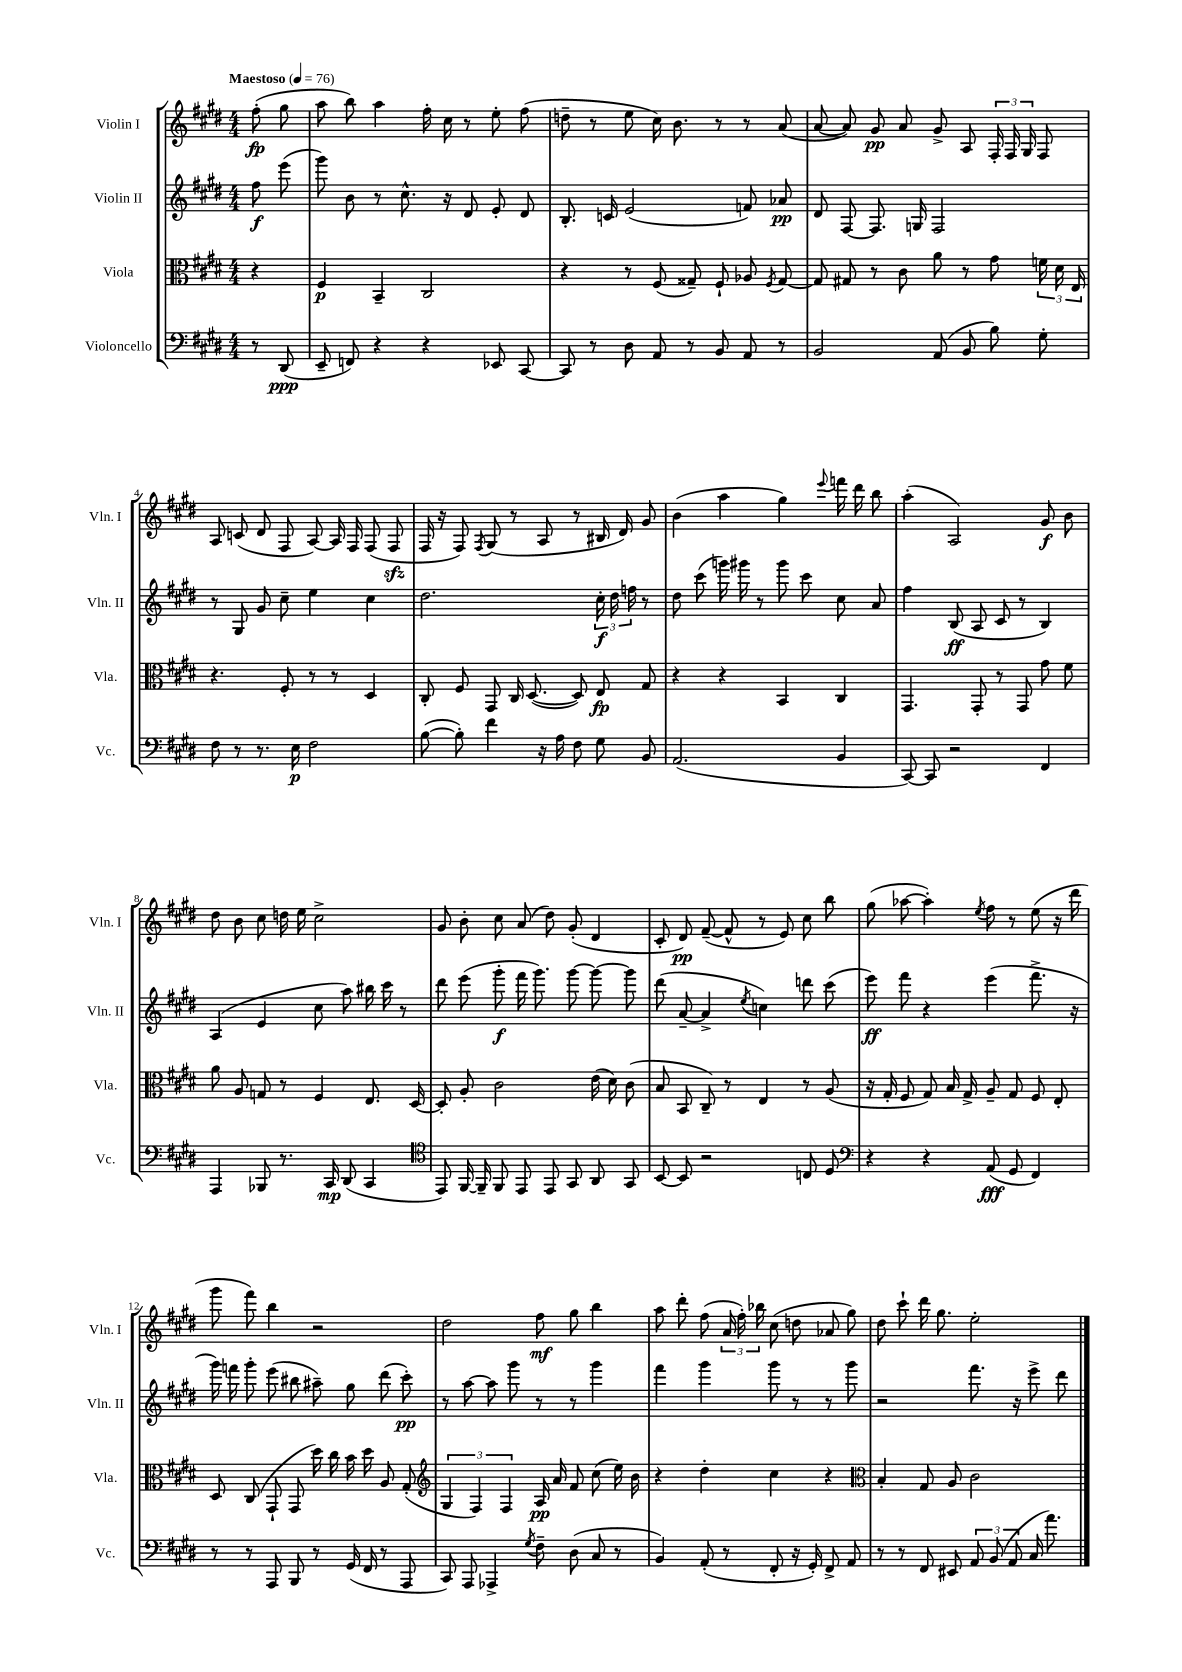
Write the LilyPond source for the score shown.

<<
\new StaffGroup <<
\new Staff = "s0" \with { instrumentName = "Violin I" shortInstrumentName = "Vln. I" } {
    \clef treble \key e \major \numericTimeSignature \time 4/4 \partial 4 \tempo "Maestoso" 4 = 76
    \autoBeamOff fis''8-.\fp( gis''8 |
    a''8 b''8) a''4 fis''16-. cis''16 r8 e''8-. fis''8( |
    d''8-- r8 e''8 cis''16) b'8. r8 r8 a'8( |
    a'8~ a'8) gis'8\pp a'8 gis'8-> a8 \tuplet 3/2 { fis16-. fis16 gis16 } fis8 |
    a8 c'8( dis'8 fis8 a8~) a16 fis16 fis8( fis8\sfz |
    fis16 r16 fis8) \acciaccatura { fis8 } gis8( r8 a8 r8 bis16 dis'16) gis'8 |
    b'4( a''4 gis''4) \appoggiatura { e'''8 } f'''16 dis'''16 b''8 |
    a''4-.( a2) gis'8\f b'8 |
    dis''8 b'8 cis''8 d''16 e''16 cis''2-> |
    gis'8 b'8-. cis''8 a'8( dis''8) gis'8-.( dis'4 |
    cis'8-. dis'8\pp) fis'8~--( fis'8-^ r8 e'8) cis''8 b''8 |
    gis''8( aes''8~ aes''4-.) \acciaccatura { e''8 } fis''8 r8 e''8( r16 dis'''16 |
    gis'''8 fis'''8) b''4 r2 |
    dis''2 fis''8\mf gis''8 b''4 |
    a''8 dis'''8-. fis''8( \tuplet 3/2 { a'16 fis''16-.) bes''16 } cis''8( d''8 aes'8 gis''8) |
    dis''8 cis'''8-! dis'''16 gis''8. e''2-. \bar "|." |
}
\new Staff = "s1" \with { instrumentName = "Violin II" shortInstrumentName = "Vln. II" } {
    \clef treble \key e \major \numericTimeSignature \time 4/4 \partial 4
    \autoBeamOff fis''8\f e'''8( |
    gis'''8) b'8 r8 cis''8.-^ r16 dis'8 e'8-. dis'8 |
    b8.-. c'16 e'2( f'8) aes'8\pp |
    dis'8 fis8~ fis8. g16 fis2 |
    r8 gis8 gis'8 cis''8-- e''4 cis''4 |
    dis''2. \tuplet 3/2 { cis''16-.\f dis''16 f''16 } r8 |
    dis''8 cis'''8( g'''16) gis'''16 r8 gis'''8 cis'''8 cis''8 a'8 |
    fis''4 b8\ff( a8 cis'8 r8 b4) |
    a4( e'4 cis''8 a''8) bis''16 cis'''16 r8 |
    dis'''8 e'''8( gis'''8-.\f fis'''16 gis'''8.) gis'''8~ gis'''8~ gis'''8 |
    dis'''8( a'8~-- a'4-> \acciaccatura { e''8 } c''4) d'''8 cis'''8( |
    e'''8\ff) fis'''8 r4 e'''4( fis'''8.-> r16 |
    gis'''16) f'''16 gis'''8-. e'''8( bis''8 ais''8--) gis''8 dis'''8( cis'''8-.\pp) |
    r8 a''8~ a''8 gis'''8 r8 r8 gis'''4 |
    fis'''4 gis'''4 gis'''8 r8 r8 gis'''8 |
    r2 fis'''8. r16 e'''8-> dis'''8 \bar "|." |
}
\new Staff = "s2" \with { instrumentName = "Viola" shortInstrumentName = "Vla." } {
    \clef alto \key e \major \numericTimeSignature \time 4/4 \partial 4
    \autoBeamOff r4 |
    fis4\p b,4-- cis2 |
    r4 r8 fis8( gisis8--) fis8-! aes8 \acciaccatura { fis8 } gisis8~ |
    gisis8 gis8 r8 cis'8 a'8 r8 gis'8 \tuplet 3/2 { f'16 dis'16 e16 } |
    r4. fis8-. r8 r8 dis4 |
    cis8-. fis8 gis,8 cis16 dis8.~( dis8) e8\fp gis8 |
    r4 r4 b,4 cis4 |
    gis,4. gis,8-. r8 gis,8 gis'8 fis'8 |
    a'8 a8 g8 r8 fis4 e8. dis16~ |
    dis8-. a8-. cis'2 e'16( dis'16) cis'8( |
    b8 b,8 cis8--) r8 e4 r8 a8( |
    r16 gis16-. fis8 gis8) b16 gis16-> a8-- gis8 fis8 e8-. |
    dis8 cis8( gis,8-! gis,8 dis''16) cis''16 b'16 dis''16 a8 gis8-.( |
    \clef treble \tuplet 3/2 { gis4 fis4) fis4 } a16\pp a'16 fis'8 cis''8( e''16) b'16 |
    r4 dis''4-. cis''4 r4 |
    \clef alto b4-. gis8 a8 cis'2 \bar "|." |
}
\new Staff = "s3" \with { instrumentName = "Violoncello" shortInstrumentName = "Vc." } {
    \clef bass \key e \major \numericTimeSignature \time 4/4 \partial 4
    \autoBeamOff r8 dis,8\ppp( |
    e,8-- f,8) r4 r4 ees,8 cis,8~ |
    cis,8 r8 dis8 a,8 r8 b,8 a,8 r8 |
    b,2 a,8( b,8 b8) gis8-. |
    fis8 r8 r8. e16\p fis2 |
    b8~( b8-.) fis'4 r16 a16 fis8 gis8 b,8 |
    a,2.( b,4 |
    cis,8~) cis,8 r2 fis,4 |
    a,,4 bes,,8 r8. cis,16\mp dis,8( cis,4 |
    \clef tenor e,8) fis,16~ fis,16-- fis,8 e,8 e,8 gis,8 a,8 gis,8 |
    b,8~ b,8 r2 c8 dis8 |
    \clef bass r4 r4 a,8\fff( gis,8 fis,4) |
    r8 r8 a,,8 b,,8 r8 gis,16( fis,16 r8 a,,8 |
    cis,8) a,,8 aes,,4-> \acciaccatura { gis8 } fis8-- dis8( cis8 r8 |
    b,4) a,8-.( r8 fis,8-. r16 gis,16-.) fis,8-> a,8 |
    r8 r8 fis,8 eis,8 \tuplet 3/2 { a,8 b,8( a,8 } cis16 a'8.) \bar "|." |
}
>>
>>
